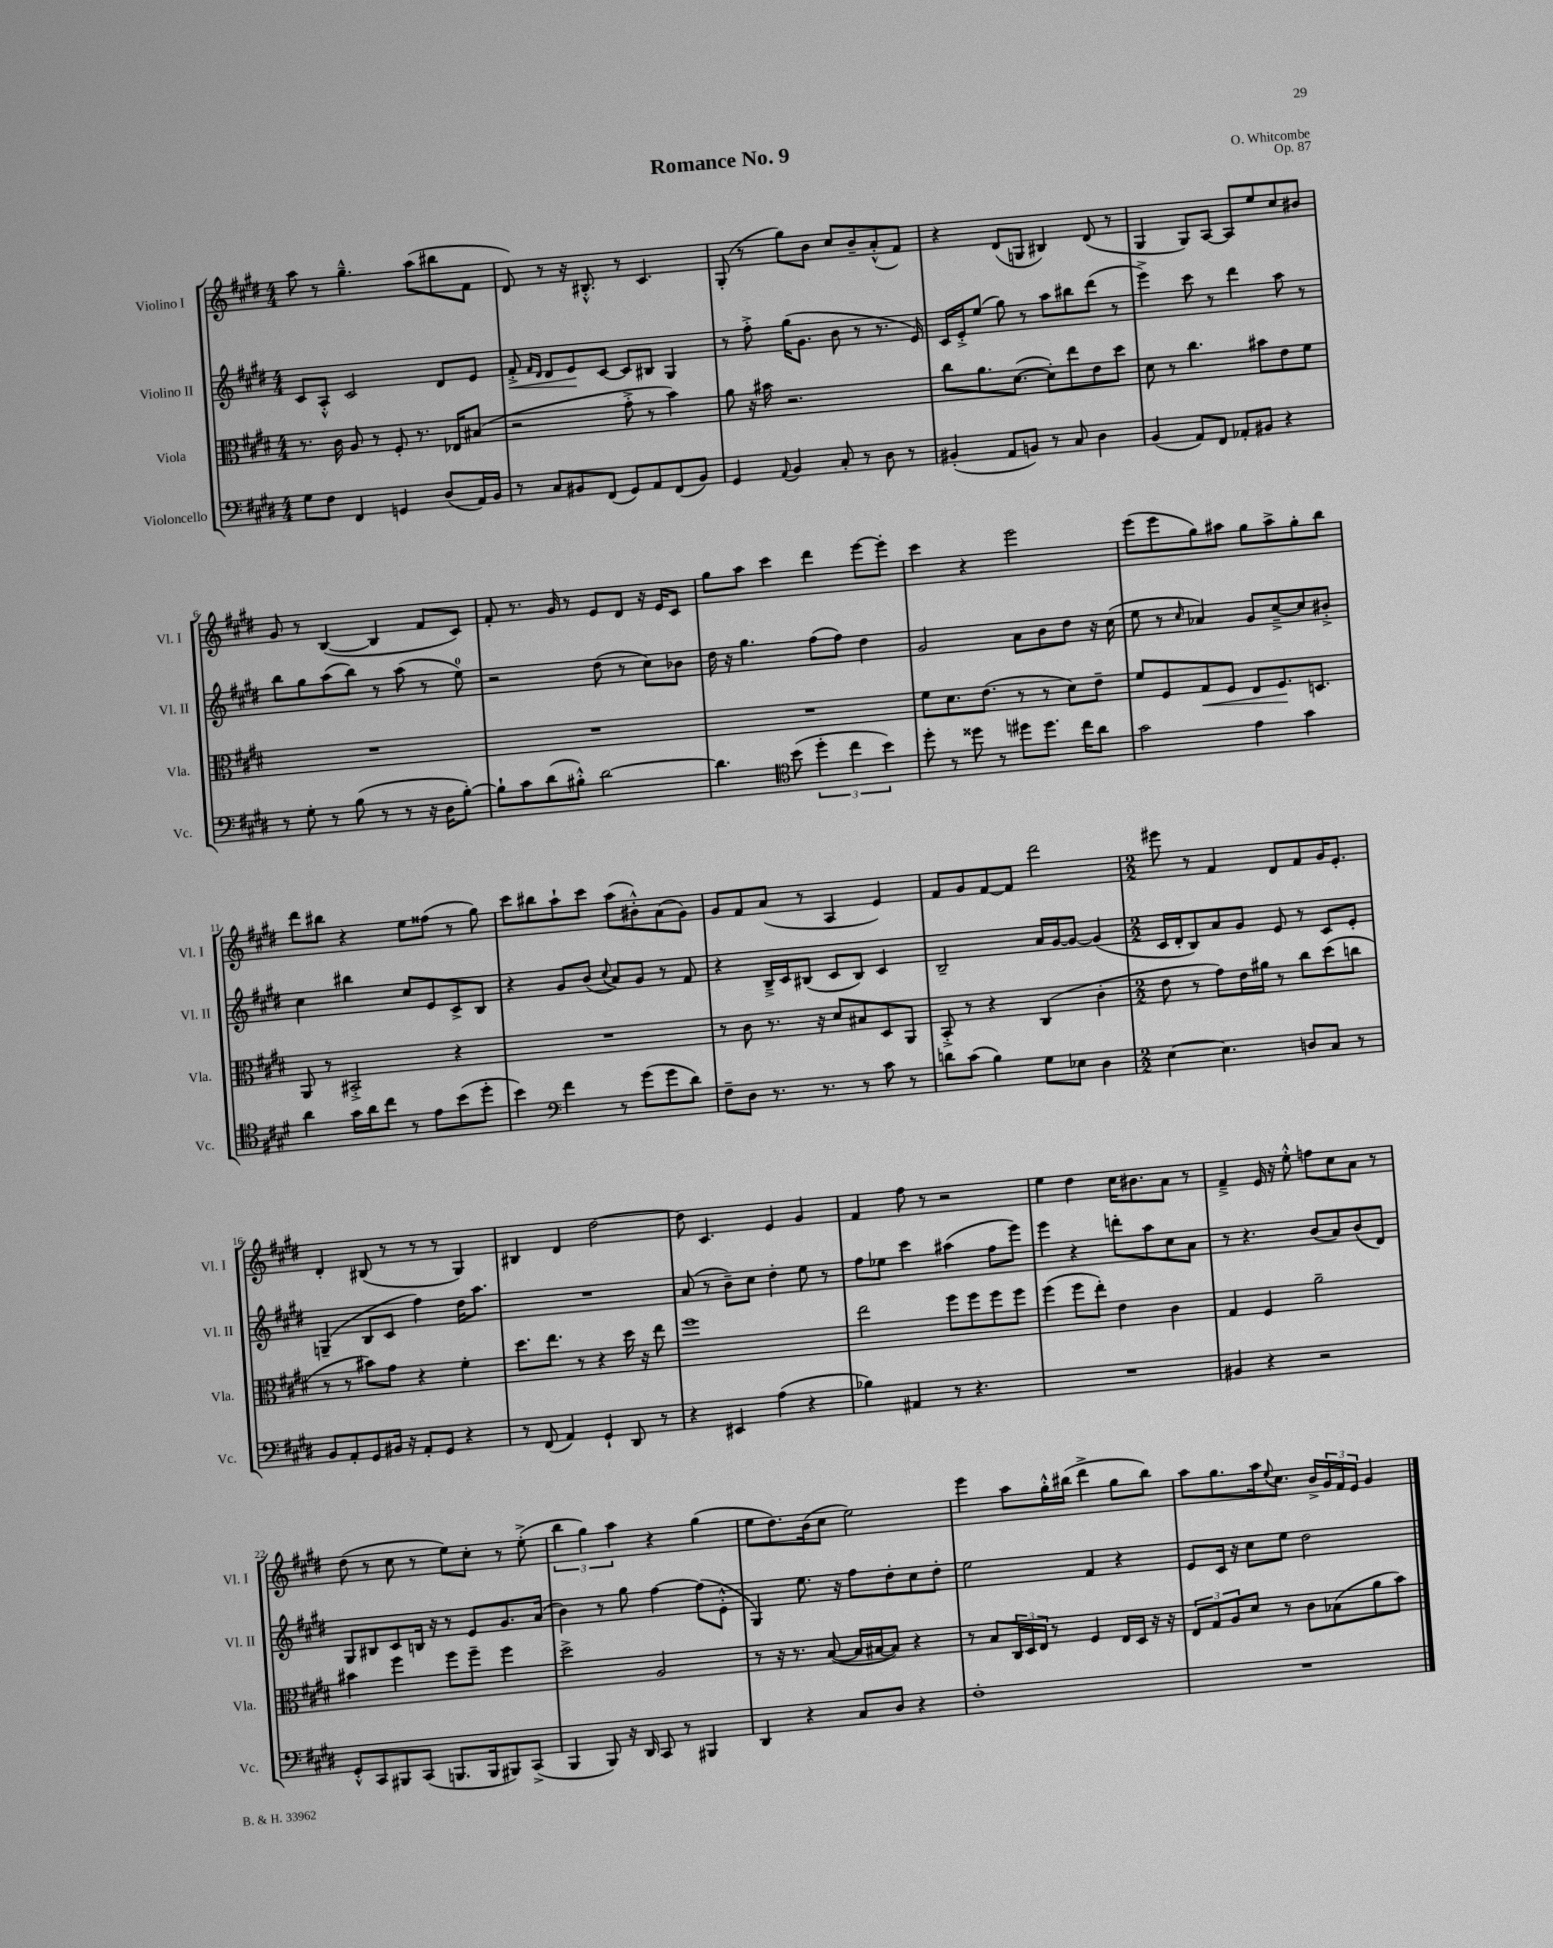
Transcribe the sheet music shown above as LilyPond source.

\header { title = "Romance No. 9" composer = "O. Whitcombe" opus = "Op. 87" }
<<
\new StaffGroup <<
\new Staff = "s0" \with { instrumentName = "Violino I" shortInstrumentName = "Vl. I" } {
    \clef treble \key e \major \numericTimeSignature \time 4/4
    a''8 r8 gis''4.---^ a''8( bis''8 fis'8 |
    dis'8) r8 r16 bis8.-.-^ r8 cis'4. |
    gis8-.( r8 gis''8) b'8 cis''8 b'8-- a'8-.-^( fis'8) |
    r4 dis'8( g8 bis4) dis'8( r8 |
    gis4 gis8) a8~ a8 e''8 cis''8 bis'8 |
    gis'8 r8 b4~( b4 fis'8 cis'8) |
    fis'8-. r8. gis'16 r8 e'8 dis'8 r16 e'16 cis'8 |
    gis''8 a''8 cis'''4 dis'''4 e'''8~ e'''8-. |
    cis'''4 r4 e'''2 |
    e'''8( e'''8 gis''8) ais''8 gis''8 ais''8-> gis''8-. b''8 |
    dis'''8 bis''8 r4 e''8 fisis''8( r8 gis''8) |
    cis'''8 bis''8 a''8-! cis'''8 a''8( bis'8-.-^) a'8( gis'8) |
    gis'8 fis'8 a'8( r8 a4 e'4) |
    fis'8 gis'8 fis'8~ fis'8 dis'''2 |
    \numericTimeSignature \time 2/2 eis'''8 r8 fis'4 dis'8 fis'8 gis'16 e'8.-. |
    dis'4-. bis8( r8 r8 r8 gis4) |
    bis4 dis'4 dis''2~ |
    dis''8 cis'4. e'4 gis'4 |
    fis'4 fis''8 r8 r2 |
    e''4 dis''4 cis''16 bis'8. a'8 r8 |
    fis'4---> e'16 r16 e''8-.-^ f''8 cis''8 a'8 r8 |
    dis''8( r8 cis''8 r8 e''8) cis''8-. r8 e''8-.->( |
    \tuplet 3/2 { b''4 gis''4) a''4 } r4 gis''4( |
    e''8 dis''8.) b'16( cis''8 e''2) |
    e'''4 a''8 gis''16-.-^ bis''16( dis'''4-> gis''8 bis''8) |
    a''8 gis''8. a''16 \appoggiatura { e''8 } cis''8. b'16-> \tuplet 3/2 { gis'16 fis'16 e'16 } gis'4 \bar "|." |
}
\new Staff = "s1" \with { instrumentName = "Violino II" shortInstrumentName = "Vl. II" } {
    \clef treble \key e \major \numericTimeSignature \time 4/4
    cis'8 a8-.-^ cis'2 dis'8 e'8 |
    fis'8-.->\< \grace { fis'16 dis'16 } dis'8 e'8\! cis'8~ cis'8 bis8 gis4 |
    r8 fis''8-.-> gis''16( gis'8. b'8 r8 r8. e'16) |
    cis'16 e'16-.-> e''8( gis''8) r8 a''8 bis''8 dis'''8( r8 |
    e'''4->) cis'''8 r8 dis'''4 a''8 r8 |
    b''8 gis''8 a''8( b''8) r8 a''8( r8 e''8-0) |
    r2 dis''8( r8 cis''8) bes'8 |
    dis''16 r16 gis''4. fis''8( fis''8) dis''4 |
    gis'2 a'8 b'8 dis''8 r16 cis''16( |
    e''8 r8 \grace { cis''16 } aes'4) gis'8 cis''8~---> cis''8 bis'8-.-> |
    cis''4 bis''4 cis''8 e'8 cis'8-> b8 |
    r4 gis'8 b'8( \appoggiatura { cis''8 } a'8) gis'8 r8 fis'8 |
    r4 b16---> cis'16 bis8( cis'8 bis8) cis'4 |
    b2-- a'16 gis'16~ gis'8~ gis'4( |
    \numericTimeSignature \time 2/2 cis'16 dis'16-. b8) a'8 gis'8 e'8 r8 cis'8 e'8-. |
    g4--( b8 cis'8 fis''4) dis''16 a''8. |
    R1 |
    a'8( r8 b'8--) cis''8 dis''4-. e''8 r8 |
    fis''8 ees''8 cis'''4 ais''4( fis''8 e'''8) |
    e'''4 r4 d'''8-. a''8 cis''8 a'8 |
    r8 r4. b'8( a'8) b'8( dis'8) |
    gis8 bis8 cis'8 b16 r16 r8 e'8 gis'8. a'16( |
    b'4) r8 gis''8 fis''4~ fis''8( e'8-.-^ |
    gis4) e''8. r16 fis''8 dis''8-. cis''8 dis''8-. |
    e''2 fis'4 r4 |
    e'8 cis'16 r16 cis''8 e''8 dis''2 \bar "|." |
}
\new Staff = "s2" \with { instrumentName = "Viola" shortInstrumentName = "Vla." } {
    \clef alto \key e \major \numericTimeSignature \time 4/4
    r8. cis'16 a8 r8 fis8-. r8. ees16 bis8( |
    r2 gis'8-.-> r8 b'4) |
    a'8 r16 bis'16 r2. |
    cis''8 a'8. dis'8.~( dis'8-.) e''8 e'8 dis''8 |
    dis'8 r8 cis''4. bis'8 e'8 fis'8 |
    R1 |
    R1 |
    R1 |
    fis'8 dis'8. e'8.( r8 r8 dis'8) e'8-- |
    fis'8 fis8 gis8\< fis8 e8 fis8.\! d8. |
    a,8 r8 bis,2-.-> r4 |
    R1 |
    r8 cis'8 r8. r16 dis'8 bis8 dis8 a,8 |
    b,8-.-> r8 r4 cis4( cis'4-. |
    \numericTimeSignature \time 2/2 e'8 r8 gis'8) e'16 ais'16 r8 cis''8 dis''8( c''8 |
    r8 r8 bis'8) gis'8 r4 fis'4-. |
    dis''8. e''8. r8 r4 dis''16 r16 e''8 |
    fis''1 |
    e''2 fis''8 fis''8 fis''8 fis''8 |
    fis''4( fis''8 e''8-.) e'4 cis'4 |
    gis4 fis4 a'2-- |
    bis'4 fis''4 fis''8 fis''8-- fis''4 |
    dis''2-> a2 |
    r8 r16 r8. b8~( b16 bis16~ bis8) r4 |
    r8 b8 \tuplet 3/2 { cis16 dis16 e16 } r8 fis4 e16 dis16 r16 r16 |
    \tuplet 3/2 { e8 gis8 a8 } dis'8 r8 cis'8 bes8( a'8 b'8) \bar "|." |
}
\new Staff = "s3" \with { instrumentName = "Violoncello" shortInstrumentName = "Vc." } {
    \clef bass \key e \major \numericTimeSignature \time 4/4
    gis8 fis8 fis,4 g,4 dis8( a,16) b,16 |
    r8 cis8 bis,8 fis,8( gis,8) a,8 fis,8( bis,8) |
    gis,4 \appoggiatura { a,8 } b,4 cis8-. r8 dis8 r8 |
    bis,4-.( a,8 b,8) r8 cis8 dis4 |
    b,4( a,8) fis,8 aes,8-. bis,8 r4 |
    r8 gis8-. r8 b8( r8 r8 r16 dis16 b8~-.) |
    b8-! cis'8 dis'8( bis8-.-^) dis'2~ |
    dis'4. \clef tenor b'8( \tuplet 3/2 { dis''4-. cis''4 b'4) } |
    dis''8-. r8 disis''8 r8 dis''8 dis''8. cis''16 a'8 |
    gis'2 e'4 gis'4 |
    a'4 gis'16 a'16 cis''8 r8 e'8 b'8( dis''8-. |
    b'4) \clef bass fis'4 r8 gis'8( gis'8 dis'8) |
    fis8-- dis8 r8. r8. r8 cis'8 r8 |
    d'8 cis'8( b4) gis8 ees8 dis4 |
    \numericTimeSignature \time 2/2 e4~ e4. d8 cis8 r8 |
    b,8 a,8-. gis,8 bis,16 r16 a,8-. gis,8 r4 |
    r8 fis,8( a,4) gis,4-! dis,8 r8 |
    r4 eis,4 a4( r4 |
    bes4) ais,4 r8 r4. |
    R1 |
    bis,4 r4 r2 |
    gis,8-.-^ cis,8 bis,,8 cis,8( b,,8. b,,16 bis,,8) cis,8->( |
    b,,4 b,,8) r16 dis,16 cis,8 r8 bis,,4 |
    dis,4 r4 cis8 dis8 r4 |
    fis1-. |
    R1 \bar "|." |
}
>>
>>
